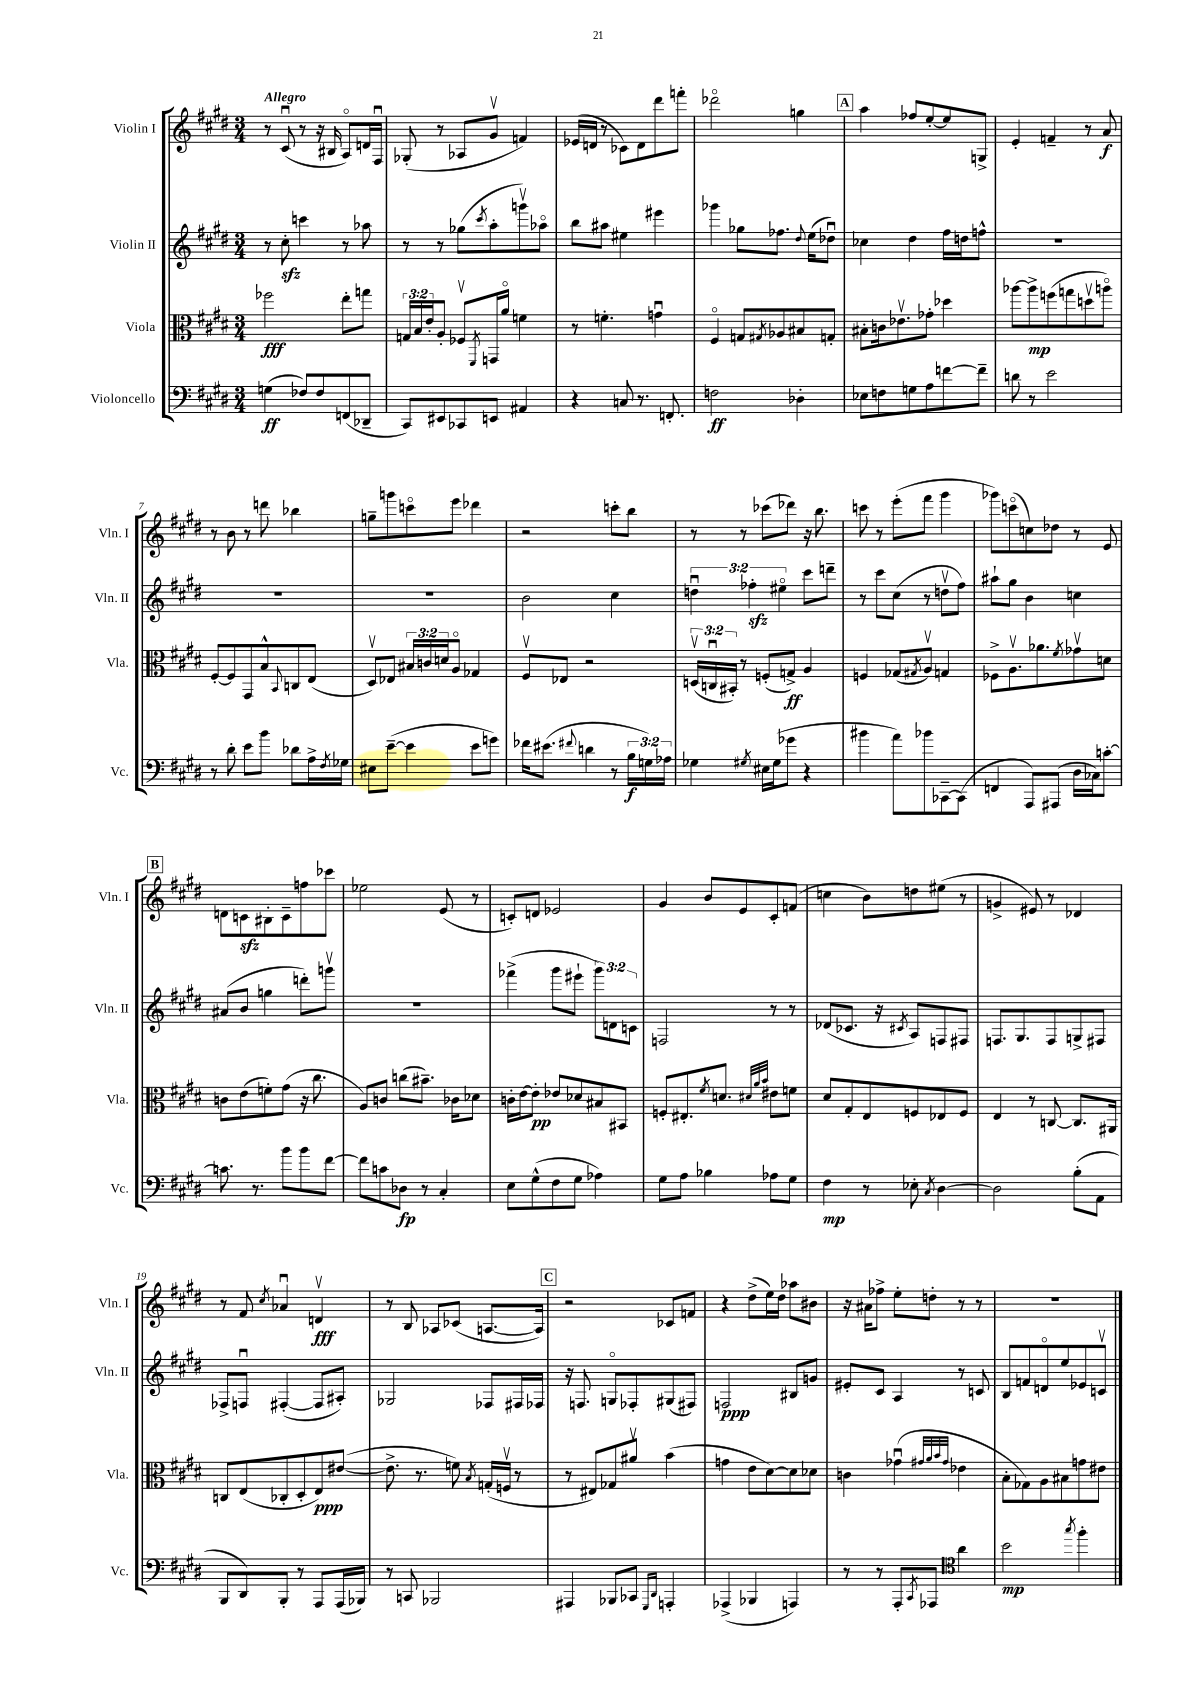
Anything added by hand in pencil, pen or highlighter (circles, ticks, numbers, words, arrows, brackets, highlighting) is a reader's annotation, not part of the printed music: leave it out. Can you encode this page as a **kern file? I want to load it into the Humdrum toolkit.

**kern	**dynam	**kern	**dynam	**kern	**dynam	**kern	**dynam
*part4	*part4	*part3	*part3	*part2	*part2	*part1	*part1
*staff4	*staff4	*staff3	*staff3	*staff2	*staff2	*staff1	*staff1
*I"Violoncello	*	*I"Viola	*	*I"Violin II	*	*I"Violin I	*
*I'Vc.	*	*I'Vla.	*	*I'Vln. II	*	*I'Vln. I	*
*clefF4	*	*clefC3	*	*clefG2	*	*clefG2	*
*k[f#c#g#d#]	*	*k[f#c#g#d#]	*	*k[f#c#g#d#]	*	*k[f#c#g#d#]	*
*M3/4	*	*M3/4	*	*M3/4	*	*M3/4	*
=1	=1	=1	=1	=1	=1	=1	=1
!	!	!	!	!	!	!LO:TX:a:B:t=Allegro	!
(4Gn\	ff	2ff-X\	fff	8r	.	8r	.
.	.	.	.	8cc#zz'\	.	(8c#u/	.
8F-X/L)	.	.	.	4cccn\	.	8r	.
8F-/	.	.	.	.	.	16r	.
.	.	.	.	.	.	16B#X/	.
(8FFn/	.	8ee'\L	.	8r	.	8A/L)	.
8DD-X~/J	.	8ggn\J	.	8aa-X\	.	16dn/L	.
.	.	.	.	.	.	16F#u/JJ	.
=2	=2	=2	=2	=2	=2	=2	=2
8CC#/L)	.	24Gn/LL	.	8r	.	(8G-X'/	.
.	.	24B/	.	.	.	.	.
.	.	24e'/J	.	.	.	.	.
8EE#X/	.	8A'/J	.	8r	.	8r	.
8CC-X/	.	8F-Xv/L	.	(8gg-X\L	.	8A-X/L	.
.	.	8qFF#/	.	8qccc#/	.	.	.
8EEn/J	.	16GGn/L	.	8aa'\	.	8g#v/J	.
.	.	16a/JJ	.	.	.	.	.
4AA#X/	.	4fn\	.	8gggnv\)	.	4fn/)	.
.	.	.	.	8aa-X\J	.	.	.
=3	=3	=3	=3	=3	=3	=3	=3
4r	.	8r	.	8bb\L	.	(16e-X/LL	.
.	.	.	.	.	.	16dn/JJ	.
.	.	4.fn'\	.	8aa#X\J	.	8r	.
8Cn/	.	.	.	4ee#X\	.	8c-X\L)	.
8.r	.	.	.	.	.	8d\	.
.	.	4gnu\	.	4eee#X\	.	8ddd#\	.
8.FFn'/	.	.	.	.	.	.	.
.	.	.	.	.	.	8fffn'\J	.
=4	=4	=4	=4	=4	=4	=4	=4
2Fn\	ff	4F#/	.	4ggg-X\	.	2ddd-X\	.
.	.	8Gn/L	.	8gg-X\L	.	.	.
.	.	8qG#X/	.	.	.	.	.
.	.	8A-X/	.	8.ff-X\J	.	.	.
4D-X'\	.	8B#X/	.	.	.	4ggn\	.
.	.	.	.	8qqdd#/	.	.	.
.	.	.	.	(16ee\KL	.	.	.
.	.	8Gn'/J	.	8dd-Xu\J)	.	.	.
!!LO:REH:place=s1:t=A
=5	=5	=5	=5	=5	=5	=5	=5
8E-X\L	.	8B#X'\L	.	4cc-X\	.	4aa\	.
8Fn\	.	16cn\k	.	.	.	.	.
.	.	8.e-Xv\	.	.	.	.	.
8Gn\	.	.	.	4dd#\	.	8ff-X/L	.
8A\	.	8g-X'\J	.	.	.	[8ee'/	.
[8fn\	.	4dd-X\	.	16ff#\LL	.	8ee/]	.
.	.	.	.	16ddn\J	.	.	.
8f~\J]	.	.	.	8ffn^^\J	.	8Gn^/J	.
=6	=6	=6	=6	=6	=6	=6	=6
8dn\	.	[8aa-X\L	.	2.r	.	4e'/	.
8r	.	8aa-^\]	mp	.	.	.	.
2e\	.	(8ffn\	.	.	.	4fn~/	.
.	.	8ggn\	.	.	.	.	.
.	.	8ddnv\	.	.	.	8r	.
.	.	8aan\J)	.	.	.	8a/	f
!!LO:LB:g=z
=7	=7	=7	=7	=7	=7	=7	=7
8r	.	[8F#'/L	.	2.r	.	8r	.
8d#'\	.	8F#/]	.	.	.	8b\	.
8e\L	.	8GG#/	.	.	.	8r	.
8b\J	.	8B^^/	.	.	.	8dddn\	.
.	.	8qqBB/	.	.	.	.	.
8d-X\L	.	8Cn/	.	.	.	4bb-X\	.
16A^\L	.	(8E/J	.	.	.	.	.
8qF#/	.	.	.	.	.	.	.
16G-X\JJ	.	.	.	.	.	.	.
=8	=8	=8	=8	=8	=8	=8	=8
8E#X\L	.	8D#v/L)	.	2.r	.	8ggn~\L	.
([8e~\J	.	8E-X/J	.	.	.	8gggn\	.
4e\]	.	24B#X/LL	.	.	.	8cccn\	.
.	.	24cn/	.	.	.	.	.
.	.	24dn/J	.	.	.	.	.
.	.	8A/J	.	.	.	8eee\J	.
8e\L	.	4G-X/	.	.	.	4ddd-X\	.
8gn\J)	.	.	.	.	.	.	.
=9	=9	=9	=9	=9	=9	=9	=9
16f-X\KL	.	8F#v/L	.	2b\	.	2r	.
(8.e#X\J	.	.	.	.	.	.	.
.	.	8E-X/J	.	.	.	.	.
8qqf#X/	.	.	.	.	.	.	.
4dn\	.	2r	.	.	.	.	.
8r	.	.	.	4cc#\	.	8cccn'\L	.
24B\LL	f	.	.	.	.	8bb\J	.
24Gn\)	.	.	.	.	.	.	.
24A-X\JJ	.	.	.	.	.	.	.
=10	=10	=10	=10	=10	=10	=10	=10
4G-X\	.	(24Dnv/LL	.	6ddnu\	.	8r	.
.	.	24Cnu/	.	.	.	.	.
.	.	24BB#X'/JJ)	.	.	.	.	.
.	.	8r	.	.	.	8r	.
.	.	.	.	6ff-Xzz'\	.	.	.
8qG#X/	.	.	.	.	.	.	.
16E#X\LL	.	(8Fn'/L	.	.	.	(8ccc-X\L	.
(16G#\J	.	.	.	.	.	.	.
.	.	.	.	6ee#X\	.	.	.
8g-X\J	.	8Gn^/J)	ff	.	.	8ddd-X\J)	.
4r	.	4A/	.	8ccc#\L	.	16r	.
.	.	.	.	.	.	8.bb\	.
.	.	.	.	8dddn~\J	.	.	.
=11	=11	=11	=11	=11	=11	=11	=11
4b#X\	.	4Fn/	.	8r	.	8cccn\	.
.	.	.	.	8ccc#\L	.	8r	.
8a\L)	.	(8G-X/L	.	(8cc#\J	.	(8eee'\L	.
.	.	8qG#X/	.	.	.	.	.
8b-X\	.	8Av/J)	.	8r	.	8fff#\J	.
[8CC-X~\	.	4Gn/	.	8ddnv\L	.	4ggg#\	.
(8CC-\J]	.	.	.	8ff#\J)	.	.	.
=12	=12	=12	=12	=12	=12	=12	=12
4FFn/	.	8F-X^\L	.	8aa#X`\L	.	8ggg-X\L)	.
.	.	8.Av\	.	8gg#\J	.	(8cccn\	.
8AAA/L)	.	.	.	4b\	.	8ccn\)	.
.	.	8.a-X\	.	.	.	.	.
(8AAA#X/J	.	.	.	.	.	8dd-X\J	.
.	.	8qf#/	.	.	.	.	.
16D#\LL	.	8g-Xv\	.	4ccn\	.	8r	.
16C-X\J)	.	.	.	.	.	.	.
[8cn'\J	.	8dn\J	.	.	.	8e/	.
!!LO:LB:g=z
!!LO:REH:place=s1:t=B
=13	=13	=13	=13	=13	=13	=13	=13
8.cn\]	.	8cn\L	.	(8a#X/L	.	8dn\L	.
.	.	(8e\	.	8b/J	.	8cnzz\	.
8.r	.	.	.	.	.	.	.
.	.	8fn'\)	.	4ggn\	.	8B#X'\	.
8b\L	.	(8g#\J	.	.	.	8c~\	.
8b\	.	16r	.	8dddn'\L)	.	8ffn\	.
.	.	8.cc#\	.	.	.	.	.
[8f#\J	.	.	.	8gggnv\J	.	8ccc-X\J	.
=14	=14	=14	=14	=14	=14	=14	=14
8f#\L]	.	8A/L)	.	2.r	.	2ee-X\	.
8cn\	.	8cn/J	.	.	.	.	.
8D-X\J	fp	(8ccn\L	.	.	.	.	.
8r	.	8.b#X~\J)	.	.	.	.	.
4C#'/	.	.	.	.	.	(8e/	.
.	.	16c-X\KL	.	.	.	.	.
.	.	8d-X\J	.	.	.	8r	.
=15	=15	=15	=15	=15	=15	=15	=15
8E\L	.	16cn'\LL	.	(4fff-X^\	.	8cn'/L)	.
.	.	[16e\J	.	.	.	.	.
(8G#^^\	.	8e'\J]	pp	.	.	8dn/J	.
8F#\	.	8e-X/L	.	8ggg#\L	.	2e-X/	.
8G#\J	.	8d-X/	.	8eee#X`\J	.	.	.
4A-X\)	.	8B#X/	.	12ggg#\L)	.	.	.
.	.	.	.	12dn\	.	.	.
.	.	8BB#X/J	.	.	.	.	.
.	.	.	.	12cn\J	.	.	.
=16	=16	=16	=16	=16	=16	=16	=16
8G#\L	.	8Fn'/L	.	2Fn/	.	4g#/	.
8A\J	.	8.E#X'/	.	.	.	.	.
4B-X\	.	.	.	.	.	8b/L	.
.	.	8qf#/	.	.	.	.	.
.	.	8.dn/J	.	.	.	.	.
.	.	.	.	.	.	8e/	.
.	.	32qqd#X/LLL	.	.	.	.	.
.	.	32qqa/	.	.	.	.	.
.	.	32qqb/JJJ	.	.	.	.	.
8A-X\L	.	8e#X\L	.	8r	.	8c#'/	.
8G#\J	.	8fn\J	.	8r	.	(8fn/J	.
=17	=17	=17	=17	=17	=17	=17	=17
4F#\	mp	8d#/L	.	(8d-X/L	.	4ccn\	.
.	.	8G#'/	.	8.c-X/J	.	.	.
8r	.	8E/	.	.	.	8b\L)	.
.	.	.	.	16r	.	.	.
.	.	.	.	8qc#X/	.	.	.
8E-X'\	.	8Fn/	.	8A/L)	.	8ddn\	.
8qC#/	.	.	.	.	.	.	.
[4D#\	.	8E-X/	.	8Fn/	.	(8ee#X\J	.
.	.	8F/J	.	8F#X/J	.	8r	.
=18	=18	=18	=18	=18	=18	=18	=18
2D#\]	.	4E/	.	8.Fn/L	.	4gn^/	.
.	.	.	.	8.G#/	.	.	.
.	.	8r	.	.	.	8e#X/)	.
.	.	[8Cn/	.	8F/	.	8r	.
(8B'\L	.	8.C/L]	.	8Gn^/	.	4d-X/	.
8AA\J	.	.	.	8F#X/J	.	.	.
.	.	16AA#X/Jk	.	.	.	.	.
!!LO:LB:g=z
=19	=19	=19	=19	=19	=19	=19	=19
8BBB/L	.	8Cn/L	.	8F-X^/L	.	8r	.
8DD#/)	.	(8E/	.	8Fnu/J	.	8f#/	.
.	.	.	.	.	.	8qcc#/	.
8BBB'/J	.	8C-X'/	.	([4F#X'/	.	4a-Xu/	.
8r	.	8D#'/	.	.	.	.	.
8AAA/L	.	8E/)	ppp	8F#/L]	.	4dnv/	fff
(16AAA/L	.	([8e#X/J	.	8A#X'/J)	.	.	.
16BBB-X/JJ)	.	.	.	.	.	.	.
=20	=20	=20	=20	=20	=20	=20	=20
8r	.	8.e#^\]	.	2G-X/	.	8r	.
8CCn/	.	.	.	.	.	8B/	.
.	.	8.r	.	.	.	.	.
2BBB-X/	.	.	.	.	.	8A-X/L	.
.	.	8fn\)	.	.	.	(8c-X/J	.
.	.	8qB/	.	.	.	.	.
.	.	(16Gn'/LL	.	8F-X/L	.	[8.An/L	.
.	.	16Fnv/JJ	.	.	.	.	.
.	.	8r	.	16F#X/L	.	.	.
.	.	.	.	16F-X/JJ	.	16A/Jk])	.
!!LO:REH:place=s1:t=C
=21	=21	=21	=21	=21	=21	=21	=21
4AAA#X/	.	8r	.	16r	.	2r	.
.	.	.	.	8.Fn/	.	.	.
.	.	8E#X/L)	.	.	.	.	.
8BBB-X/L	.	8G-X/	.	8Gn/L	.	.	.
8CC-X/J	.	8a#Xv/J	.	8F-X'/	.	.	.
16qqGGG#/LL	.	.	.	.	.	.	.
16qqDD#/JJ	.	.	.	.	.	.	.
4AAAn'/	.	(4b\	.	(8G#X/	.	8c-X/L	.
.	.	.	.	8F#X/J)	.	8fn/J	.
=22	=22	=22	=22	=22	=22	=22	=22
(4AAA-X^/	.	4gn\	.	2Fn/	ppp	4r	.
4BBB-X/	.	8e\L	.	.	.	(8dd#^\L	.
.	.	[8d#\)	.	.	.	16ee\L)	.
.	.	.	.	.	.	16dd#\JJ	.
4AAAn/)	.	8d#\]	.	8B#X/L	.	8aa-X\L	.
.	.	8d-X\J	.	8gn/J	.	8b#X\J	.
=23	=23	=23	=23	=23	=23	=23	=23
8r	.	4cn\	.	8e#X'/L	.	16r	.
.	.	.	.	.	.	16a#X\KL	.
8r	.	.	.	8c#/J	.	8ff-X^\J	.
8AAA'/L	.	(4g-Xu\	.	4A/	.	8ee'\L	.
8qCC#/	.	.	.	.	.	.	.
8AAA-X/J	.	.	.	.	.	8ddn'\J	.
*clefC4	*	*	*	*	*	*	*
.	.	32qqg#X/LLL	.	.	.	.	.
.	.	32qqa/	.	.	.	.	.
.	.	32qqb/	.	.	.	.	.
.	.	32qqg#/JJJ	.	.	.	.	.
4a\	.	4e-X\	.	8r	.	8r	.
.	.	.	.	8cn/	.	8r	.
=24	=24	=24	=24	=24	=24	=24	=24
2b\	mp	8B'\L	.	8B/L	.	2.r	.
.	.	8G-X\)	.	8fn/	.	.	.
.	.	8A\	.	8dn/	.	.	.
.	.	8B#X\	.	8ee/	.	.	.
8qgg#/	.	.	.	.	.	.	.
4ff#'\	.	8gn\	.	8e-X/	.	.	.
.	.	8e#X\J	.	8cnv/J	.	.	.
==	==	==	==	==	==	==	==
*-	*-	*-	*-	*-	*-	*-	*-
